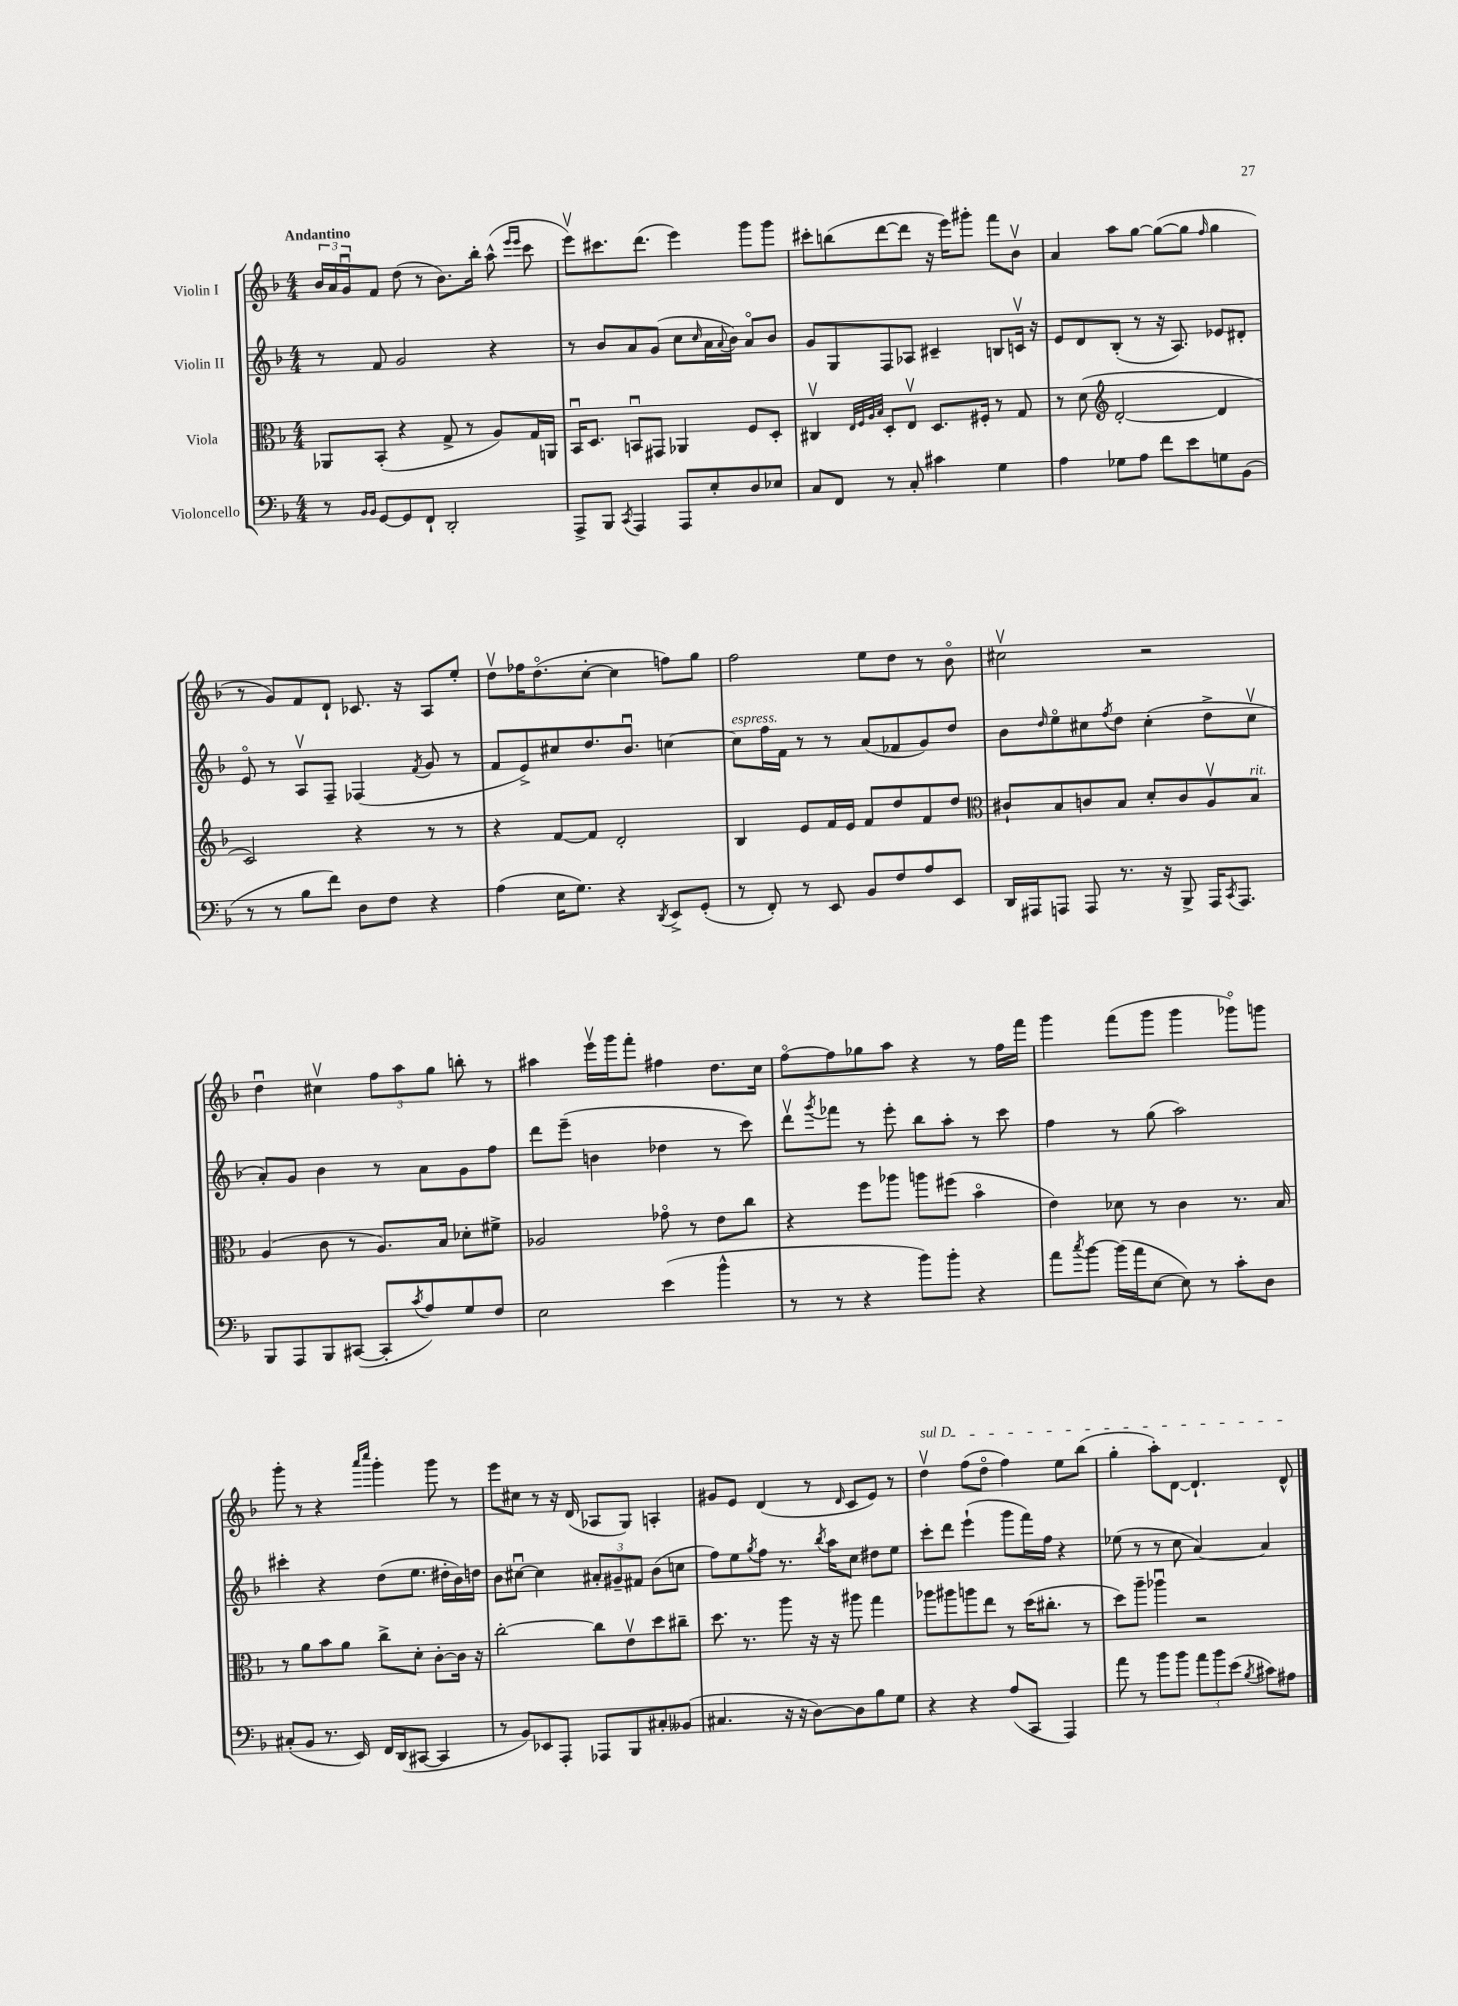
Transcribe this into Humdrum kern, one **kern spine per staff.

**kern	**kern	**kern	**kern
*part4	*part3	*part2	*part1
*staff4	*staff3	*staff2	*staff1
*I"Violoncello	*I"Viola	*I"Violin II	*I"Violin I
*clefF4	*clefC3	*clefG2	*clefG2
*k[b-]	*k[b-]	*k[b-]	*k[b-]
*M4/4	*M4/4	*M4/4	*M4/4
=1	=1	=1	=1
!	!	!	!LO:TX:a:B:t=Andantino
8r	8AA-X/L	8r	24b-/LL
.	.	.	24a/
.	.	.	24gu/J
16qqBB-/LL	.	.	.
16qqBB-/JJ	.	.	.
[8GG/L	(8BB-'/J	8f/	8f/J
8GG/]	4r	2g/	(8dd\
8FF`/J	.	.	8r
2DD'/	8G^/	.	8.b-\L)
.	8r	.	.
.	.	.	16bb-'\Jk
.	8A/L)	4r	(8aa^^\
.	.	.	16qqeee/LL
.	.	.	16qqeee/JJ
.	16G/L	.	8ccc\
.	16AAn/JJ	.	.
=2	=2	=2	=2
8AAA^/L	16BB-u/KL	8r	8eeev\L)
.	8.D/J	.	.
8BBB-/J	.	8b-/L	8.ccc#X\
8qCC/	.	.	.
4AAA/	8BBnu/L	8a/	.
.	.	.	(8.ddd\J
.	8GG#X/J	(8g/J	.
8AAA/L	4AA-X/	8cc\L	4eee\)
.	.	16qqcc/	.
8E'/	.	16a\L	.
.	.	8qqa/	.
.	.	16b-\JJ)	.
8D/	8F/L	8a/L	8ggg\L
8E-X/J	8D'/J	8b-/J	8ggg\J
=3	=3	=3	=3
8C/L	4C#Xv/	8g/L	8ccc#X'\L
8FF/J	.	8G/	(8bbn\
.	32qqE/LLL	.	.
.	32qqF/	.	.
.	32qqA/	.	.
.	32qqB-/JJJ	.	.
8r	8D'/L	8F/	[8ddd\
8C'/	8Ev/J	8A-X/J	8ddd\J]
4c#X\	8.D/L	4c#X~/	16r
.	.	.	16eee\KL)
.	.	.	8ggg#X'\J
.	16F#X'/Jk	.	.
4G\	8r	8Bn/L	8fff\L
.	8G/	16cnv/Jk	8b-v\J
.	.	16r	.
=4	=4	=4	=4
4A\	8r	8e/L	4a/
.	(8d\	8d/	.
*	*clefG2	*	*
8G-X\L	[2d'/	(8B-'/J	8aa\L
8A\J	.	8r	[8gg\J
8f\L	.	16r	(8gg\L_
.	.	8.A/)	.
8e\	.	.	8gg\J]
.	.	.	16qqff/
8Gn\	4d/]	8e-X/L	4gg\
(8BB-\J	.	8d#X'/J	.
!!LO:LB:g=z
=5	=5	=5	=5
8r	2c/)	8e/	8r
8r	.	8r	8g/L)
8B-\L	.	8Av/L	8f/
8f\J)	.	8F~/J	8d`/J
8D\L	4r	(4F-X/	8.c-X/
8F\J	.	.	.
.	.	.	16r
.	.	8qf/	.
4r	8r	8g/	8A/L
.	8r	8r	8ee'/J
=6	=6	=6	=6
(4A\	4r	8f/L	8ddv\L
.	.	8e^/)	16ff-X\K
.	.	.	(8.dd\
16E\KL	[8f/L	8cc#X/	.
8.G\J)	.	.	.
.	8f/J]	8.dd/	[8cc'\J
4r	2d'/	.	4cc\]
.	.	8.b-u/J	.
8qDD/	.	.	.
8EE^/L	.	[4ccn\	8ffn\L)
(8GG'/J	.	.	8gg\J
=7	=7	=7	=7
!	!	!LO:TX:a:i:t=espress.	!
8r	4B-/	8cc\L]	2ff\
8FF'/)	.	16ff\L	.
.	.	16f\JJ	.
8r	8e/L	8r	.
8EE/	16f/L	8r	.
.	16e/JJ	.	.
8BB-/L	8f/L	(8a/L	8ee\L
8F/	8dd/	8f-X/	8dd\J
8A/	8f/	8g/)	8r
8EE/J	8dd/J	8dd/J	8b-\
=8	=8	=8	=8
*	*clefC3	*	*
16DD/LL	8c#X`/L	8b-\L	2cc#Xv\
16AAA#X/J	.	.	.
.	.	16qqdd/	.
8AAAn/J	8B-/	8ee\	.
8AAA/	8cn/	8cc#X\	.
.	.	8qff/	.
8.r	8B-/J	8dd\J	.
.	8d'/L	(4cc#'\	2r
16r	.	.	.
8BBB-^/	8c/	.	.
16AAA/KL	8Av/	8dd^\L	.
8qCC/	.	.	.
8.AAA/J	.	.	.
!	!LO:TX:a:i:t=rit.	!	!
.	8B-/J	8cc#v\J	.
!!LO:LB:g=z
=9	=9	=9	=9
8BBB-/L	(4A/	8a'/L)	4ddu\
8AAA/	.	8g/J	.
8BBB-/	8c\	4b-\	4cc#Xv\
([8CC#X/J	8r	.	.
8CC#'/L]	8.A/L)	8r	12ff\L
.	.	.	12aa\
8qc/	.	.	.
8A/)	.	8a\L	.
.	.	.	12gg\J
.	16B-/Jk	.	.
8G/	8d-X'\L	8g\	8bbn'\
8F/J	8f#X^\J	8ff\J	8r
=10	=10	=10	=10
2E\	2A-X/	8ddd\L	4aa#X\
.	.	(8eee~\J	.
.	.	4bn\	16eeev\LL
.	.	.	16ggg\J
.	.	.	8fff'\J
(4e\	8g-X\	4dd-X\	4ff#X\
.	8r	.	.
4b-^^\	8e\L	8r	8.dd\L
.	8cc\J	8ccc\)	.
.	.	.	16cc\Jk
=11	=11	=11	=11
8r	4r	8dddv\L	[8ff\L
.	.	8qggg/	.
8r	.	8fff-X\J	8ff\]
4r	8ff\L	8r	8gg-X\
.	8aa-X\J	8eee'\	8aa\J
8b-\L)	8aan\L	8bb-\L	4r
8b-'\J	(8ff#X\J	8aa'\J	.
4r	4b-\	8r	8r
.	.	8ccc\	16ff\LL
.	.	.	16fff\JJ
=12	=12	=12	=12
8a\L	4e\)	4ff\	4ggg\
8qcc/	.	.	.
[8b-\J	.	.	.
(16b-\LL]	8d-X\	8r	(8fff\L
16a\J	.	.	.
[8E\J	8r	(8gg\	8ggg\J
8E\])	4c\	2aa\)	4ggg\
8r	.	.	.
8c'\L	8.r	.	8ggg-X\L)
8D\J	.	.	8gggn\J
.	16B-/	.	.
!!LO:LB:g=z
=13	=13	=13	=13
(8C#X'/L	8r	4ccc#X'\	8ggg'\
8BB-/J	8a\L	.	8r
8.r	8b-\	4r	4r
.	8a\J	.	.
16EE/)	.	.	.
.	.	.	16qqaaa/LL
.	.	.	16qqcccc/JJ
16FF/LL	8cc^\L	(8dd\L	4ggg'\
(16DD/J	.	.	.
[8CC#X/J	8d'\J	8.ee\J	.
4CC#/]	[8c'\L	.	8ggg\
.	.	16dd#X'\LL	.
.	16c\Jk]	16b-\)	8r
.	16r	16ddn\JJ	.
=14	=14	=14	=14
8r	[2cc'\	8b-\L	8eee\L
8BB-/L)	.	[8cc#Xu\J	8cc#X\J
8EE-X/	.	4cc#\]	8r
8AAA'/J	.	.	16r
.	.	.	(16d/
8AAA-X/L	8cc\L]	12a#X'/L	8A-X/L
.	.	12g#X~/	.
8BBB-/	8ev\	.	8G/J)
.	.	12f#X/J	.
8C#X'/	8dd\	(8b-\L	4An'/
(8BB--X/J	8cc#X~\J	8ccn\J	.
=15	=15	=15	=15
4.C#X/	8.dd\	8ff\L)	8g#X/L
.	.	8ee\	8e/J
.	8.r	.	.
.	.	8qgg/	.
.	.	8ff\J	(4d/
16r	8aa\	8.r	.
16r	.	.	.
[8D\L)	16r	.	8r
.	.	8qbb-/	.
.	16r	16aa\KL	.
.	.	.	16qqd/
8D\]	8aa#X\	8cc\J	8c/L
8B-\	4gg\	8dd#X\L	8e/J)
8G\J	.	8ee\J	8r
=16	=16	=16	=16
!	!	!	!LO:TX:a:i:t=sul D
4r	8aa-X\L	8ccc'\L	4ddv\
.	8aa#X\	8ddd\J	.
4r	8aan\	(4eee`\	(8ff\L
.	8ee\J	.	8dd\J
(8A/L	8r	8ggg\L	4ff\)
8CC/J	(16dd\KL	16fff\L)	.
.	8.cc#X'\J	16ff\JJ	.
4AAA/)	.	4r	8ee\L
.	8r	.	(8bb-\J
=17	=17	=17	=17
8a\	8dd\L)	(8ee-X\	4gg'\
8r	8aa~\J	8r	.
8b-\L	4aa-Xu\	8r	8aa'\L)
8b-\J	.	8cc\	[8d\J
12a\L	2r	[4a/)	4.d`/]
12b-\	.	.	.
(12e\J	.	.	.
8qB-/	.	.	.
8c#X\L)	.	4a/]	.
8A#X\J	.	.	8d^^/
==	==	==	==
*-	*-	*-	*-
